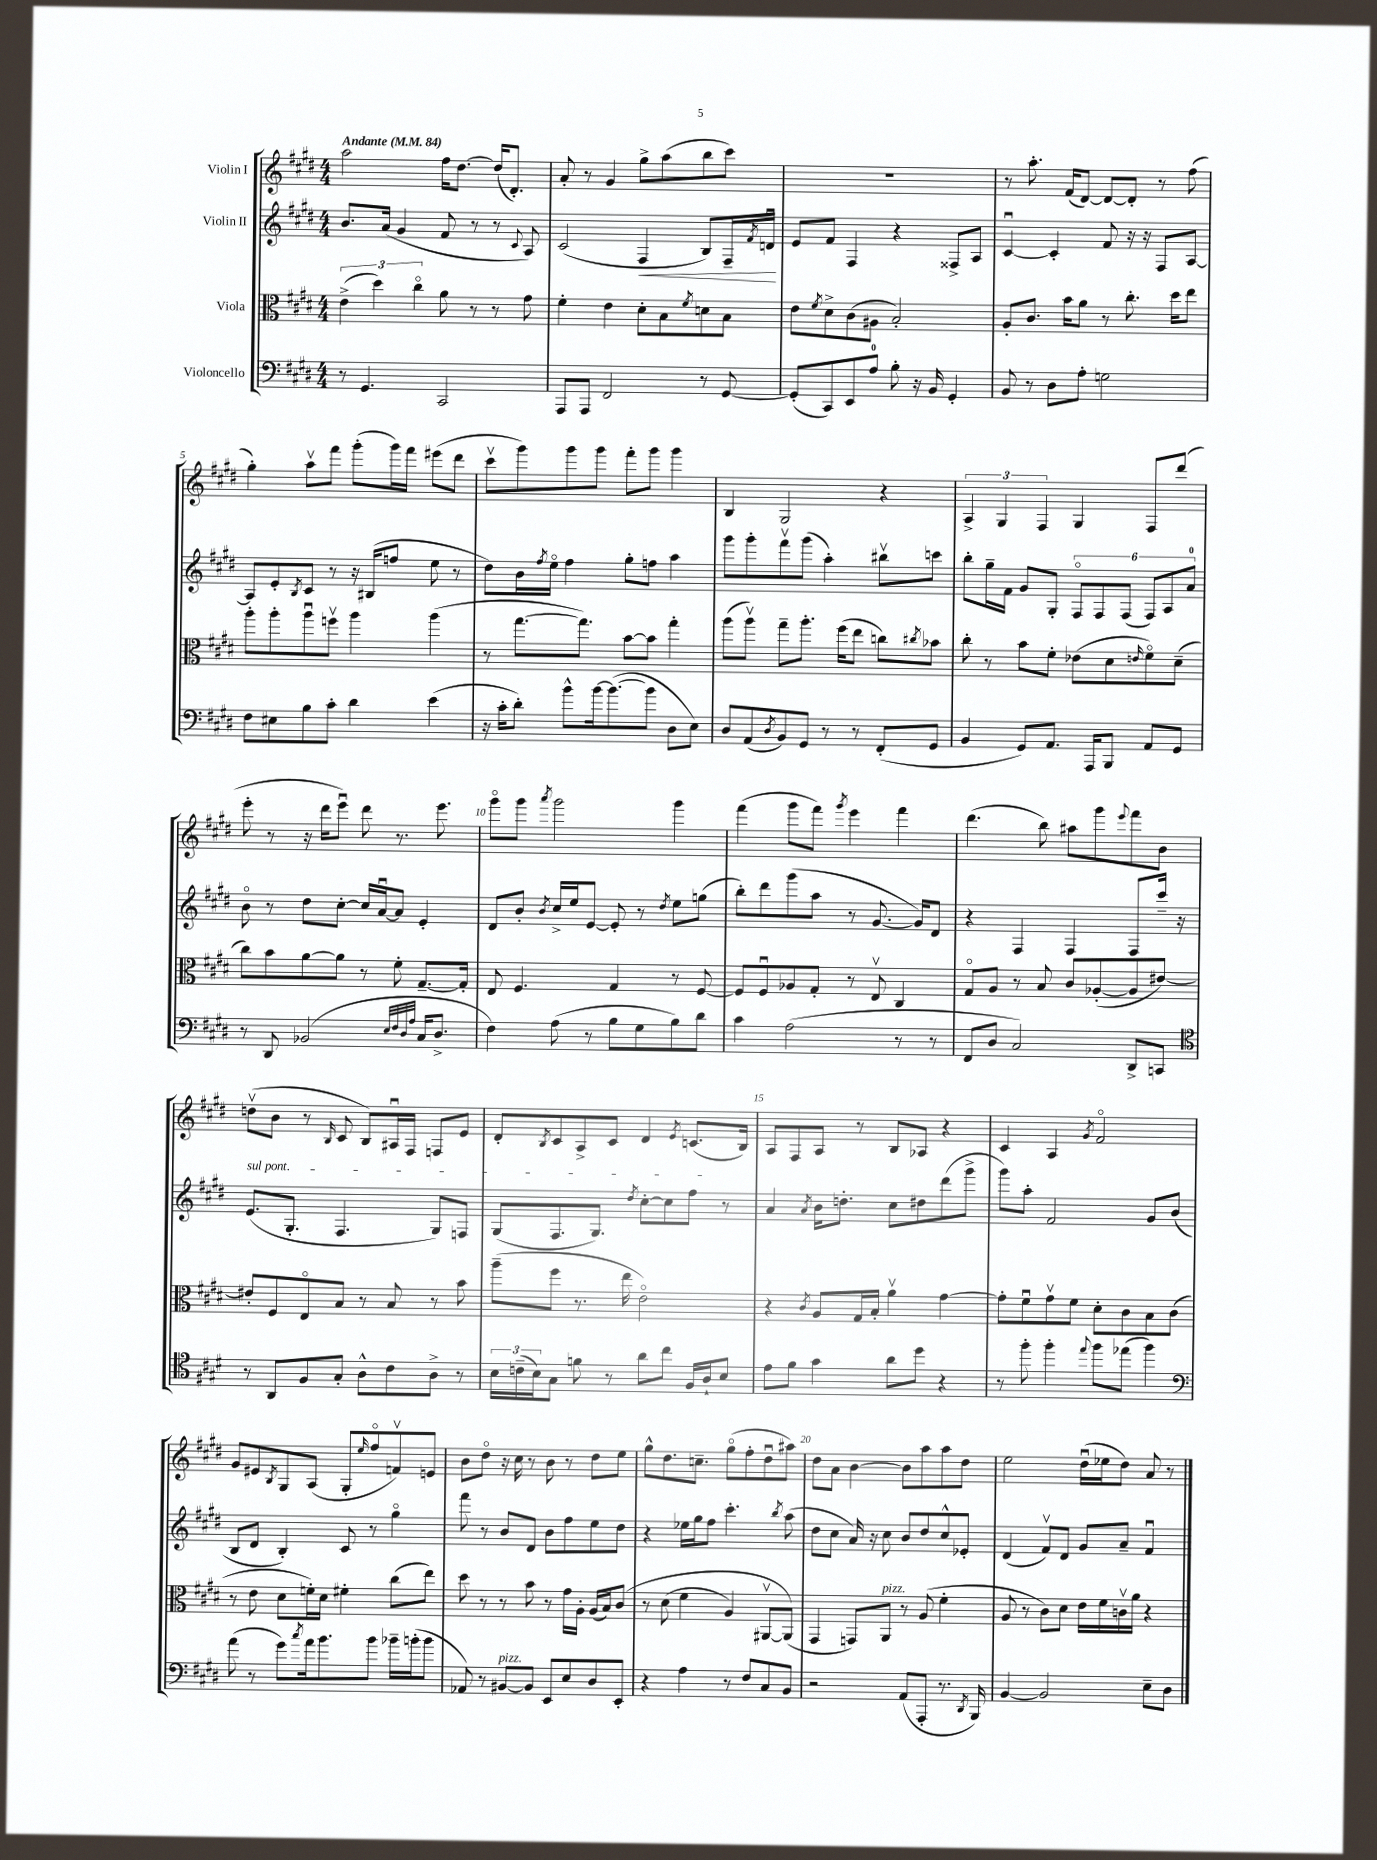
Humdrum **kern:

**kern	**kern	**kern	**kern
*staff4	*staff3	*staff2	*staff1
*clefF4	*clefC3	*clefG2	*clefG2
*k[f#c#g#d#]	*k[f#c#g#d#]	*k[f#c#g#d#]	*k[f#c#g#d#]
*M4/4	*M4/4	*M4/4	*M4/4
*MM84	*MM84	*MM84	*MM84
8r	(6e^	8.b	2aa
4.GG#	.	.	.
.	6dd#)	.	.
.	.	(16a	.
.	.	4g#	.
.	6cc#o	.	.
2CC#	8a	8f#	16ff#
.	.	.	[8.dd#
.	8r	8r	.
.	8r	8r	(16dd#]
.	.	.	8.d#')
.	.	8qqc#	.
.	8g#	8A)	.
=	=	=	=
8AAA	4f#'	(2c#	8a'
8AAA	.	.	8r
2FF#	4e	.	4g#
.	8d#'	4F#	8gg#^
.	8B	.	(8aa
.	8qf#	.	.
8r	8d	8B)	8bb
[8GG#	8B	16F#~	8ccc#)
.	.	8qf#	.
.	.	16du	.
=	=	=	=
(8GG#']	8e	8e	1r
.	8qf#	.	.
8CC#)	8d#^	8f#	.
8EE	(8c#	4F#	.
8A	8A#	.	.
8B'	2B')	4r	.
16r	.	.	.
16BB	.	.	.
4GG#'	.	8F##^	.
.	.	8A	.
=	=	=	=
8BB	8A'	[4c#u	8r
8r	8.c#	.	8.aa'
8D#	.	4c#']	.
.	16b	.	(16f#
8A'	8a	.	[8d#)
2G	8r	8f#	8d#_
.	8.cc#'	16r	8d#']
.	.	16r	.
.	.	8F#	8r
.	16dd#	.	.
.	8ee	[8A	(8ff#
=	=	=	=
8F#	8aa'	8A]	4gg#')
8E#	8aa'	8e'	.
.	.	8qB	.
8B	8aau	8c#	8aav
8c#'	8ffv	8r	8fff#
4d#	4aa	16r	(8ggg#'
.	.	(16B#	.
.	.	8ff	16ggg#)
.	.	.	16fff#
(4e	(4aa	8ee	(8eee#
.	.	8r	8ddd#
=	=	=	=
16r	8r	8dd#)	8ccc#v
16c#'	.	.	.
8d#')	[8.gg#	16b	8ggg#)
.	.	8qff#	.
.	.	16eeo	.
8b^^	.	4ff#	8ggg#
.	8.gg#])	.	.
[16b	.	.	8ggg#
(8.b_	.	.	.
.	[8b	8gg#'	8fff#'
8b]	8b]	8ff	8ggg#
8D#	4gg#'	4aa	4ggg#
8E)	.	.	.
=	=	=	=
8D#	(8aa	8ggg#	4B
(8AA	8aav)	8ggg#'	.
8qD#	.	.	.
8BB)	8gg#~	8fff#v	2G#
8GG#	8.aa'	(8ggg#	.
8r	.	4aa')	.
.	(16ff#	.	.
8r	8ee	.	.
(8FF#'	8cc)	8bb#v	4r
.	8qcc#	.	.
8GG#	8b-	8ccc	.
=	=	=	=
4BB	8cc#'	8bb'	6A^
.	8r	16gg#~	.
.	.	.	6G#
.	.	16f#	.
8GG#)	8b	8g#	.
.	.	.	6F#
8.AA	8f#'	8G#'	.
.	(8e-	12F#o	4G#
16AAA	.	.	.
.	.	12F#	.
8BBB	8d#	.	.
.	.	(12F#	.
.	16qqe	.	.
8AA	8f#o)	12F#)	8F#
.	.	12A	.
8GG#	(8d#~	.	(8ddd#
.	.	12a	.
=	=	=	=
8r	8cc#)	8bo	8eee'
8DD#	8b	8r	8r
(2BB-	[8a	8dd#	16r
.	.	.	16ddd#
.	8a]	[8cc#'	8eeeu)
.	8r	16cc#]	8ddd#
.	.	[16au	.
.	8f#'	8a]	8.r
32qqE	.	.	.
32qqF#	.	.	.
32qqD#	.	.	.
32qqA	.	.	.
16C#	[8.G#~	4e'	.
8.D#^	.	.	8.eee
.	16G#']	.	.
=	=	=	=
4F#)	8E	8d#	8ggg#o
.	4.F#	8b'	8ggg#
.	.	8qb	8qaaa
(8A	.	16cc#^	2ggg#
.	.	16ee	.
8r	.	[8e	.
8B	4G#	8e']	.
8G#	.	8r	.
.	.	8qdd#	.
8B)	8r	8ee	4ggg#
8d#	[8F#	(8gg	.
=	=	=	=
4c#	8F#]	8bb')	(4fff#
.	8F#u	8ddd#	.
(2A	8A-	(8ggg#	8ggg#
.	8G#'	8aa	8fff#)
.	.	.	8qggg#
.	8r	8r	4eee
.	8Ev	[8.g#	.
8r	4C#	.	4fff#
.	.	16g#])	.
8r	.	8d#	.
=	=	=	=
8FF#	8G#o	4r	(4.ddd#
8D#	8A	.	.
2C#)	8r	4F#	.
.	8B	.	8bb)
.	8c#	4F#	8aa#
.	([8A-'	.	8ggg#
.	.	.	8qqeee
8DD#^	8A-]	8F#	8fff#
8CC	[8e#)	16ccc#~	8b
.	.	16r	.
=	=	=	=
*clefC4	*	*	*
8r	8e#']	(8.e	(8ddv
8AA	8F#	.	8b
.	.	8.G#'	.
8F#	8Eo	.	8r
.	.	.	16qqB
8G#'	8B	4.F#	8c#
8A^^	8r	.	8B)
8c#	8B	.	16A#u
.	.	.	16F#
8A^	8r	8G#)	8F
8r	8b	8F	8e
=	=	=	=
24B	(8aa~	(8G#	8d#'
(24c~	.	.	.
24B)	.	.	.
.	.	.	8qB
8G#	8ff#	8.F#	8c#
8f	8.r	.	8A^
.	.	8.G#)	.
8r	.	.	8c#
.	16ee	.	.
.	.	8qdd#	.
8a	2eo)	[8cc#'	4d#
8cc#	.	8cc#]	.
.	.	.	8qe
16F#	.	8ff#	(8.c
16A`	.	.	.
8B	.	8r	.
.	.	.	16B)
=	=	=	=
8e	4r	4a	8A
8f#	.	.	8F#
.	8qc#	8qa	.
4g#	8A	16b	8A
.	.	8.dd'	.
.	16G#	.	8r
.	16B'	.	.
8a	4av	8cc#	8B
8dd#	.	8dd#	8A-
4r	[4g#	(8ddd#	4r
.	.	8ggg#^	.
=	=	=	=
8r	8g#']	8ggg#)	4c#
8ff#'	8f#u	8aa'	.
4ff#'	8g#v	2f#	4A
.	8f#	.	.
8qqee	.	.	8qg#
8ff#	8d#'	.	2f#o
(8ee-	8c#	.	.
4ff#)	8B	8g#	.
.	(8c#	(8b	.
=	=	=	=
*clefF4	*	*	*
(8a	8r	8B	8g#
8r	8e	8d#	8e#
.	.	.	8qB
8g#)	8d#	4B')	8G#
8qcc#	.	.	.
16a	16f')	.	(8A
8.b	16d#	.	.
.	4f#'	8c#	8G#'
.	.	.	16qqee
8b	.	8r	8ff#o
16b-~	(8cc#	4gg#o	8fv)
(16b'	.	.	.
8b	8ee)	.	8e
=	=	=	=
8AA-)	8dd#	8fff#	8b
8r	8r	8r	8dd#o
[8BB#	8r	8b	16r
.	.	.	16cc#
8BB#]	8b	8d#	8r
8EE	8r	8b	8b
8E	16g#	8ff#	8r
.	16A'	.	.
8D#	(16A	8ee	8dd#
.	16B)	.	.
8EE'	&(8c#	8dd#	8ee
=	=	=	=
4r	8r	4r	8gg#^^
.	(8d#	.	8.dd#
4A	4f#	16ee-	.
.	.	16gg#	8.cc~
.	.	8ff#	.
8r	4A)	4.ccc#'	(8gg#o
8F#	.	.	8ff#'
8C#	[8AA#v	.	8dd#u
.	.	8qbb	.
8BB	(8AA#]&)	(8aa	8aa#)
=	=	=	=
2r	4GG#	8dd#	8dd#
.	.	8cc#	8a
.	8GG)	16a)	[4b
.	.	16r	.
.	8AA	8cc#	.
(8AA	8r	8b	8b]
8AAA'	(8A	8dd#	8aa
8.r	4f#'	8cc#^^	8aa
.	.	8e-'	8dd#
8qDD#	.	.	.
16BBB)	.	.	.
=	=	=	=
[4BB	8A	(4d#	2ee
.	8r	.	.
2BB]	8c#)	8f#v)	.
.	8d#	8d#	.
.	16e	8g#	(16dd#u
.	16f#	.	16ee-
.	16cv	8a~	8dd#)
.	16a	.	.
8E~	4r	4f#u	8a
8D#	.	.	8r
==	==	==	==
*-	*-	*-	*-
